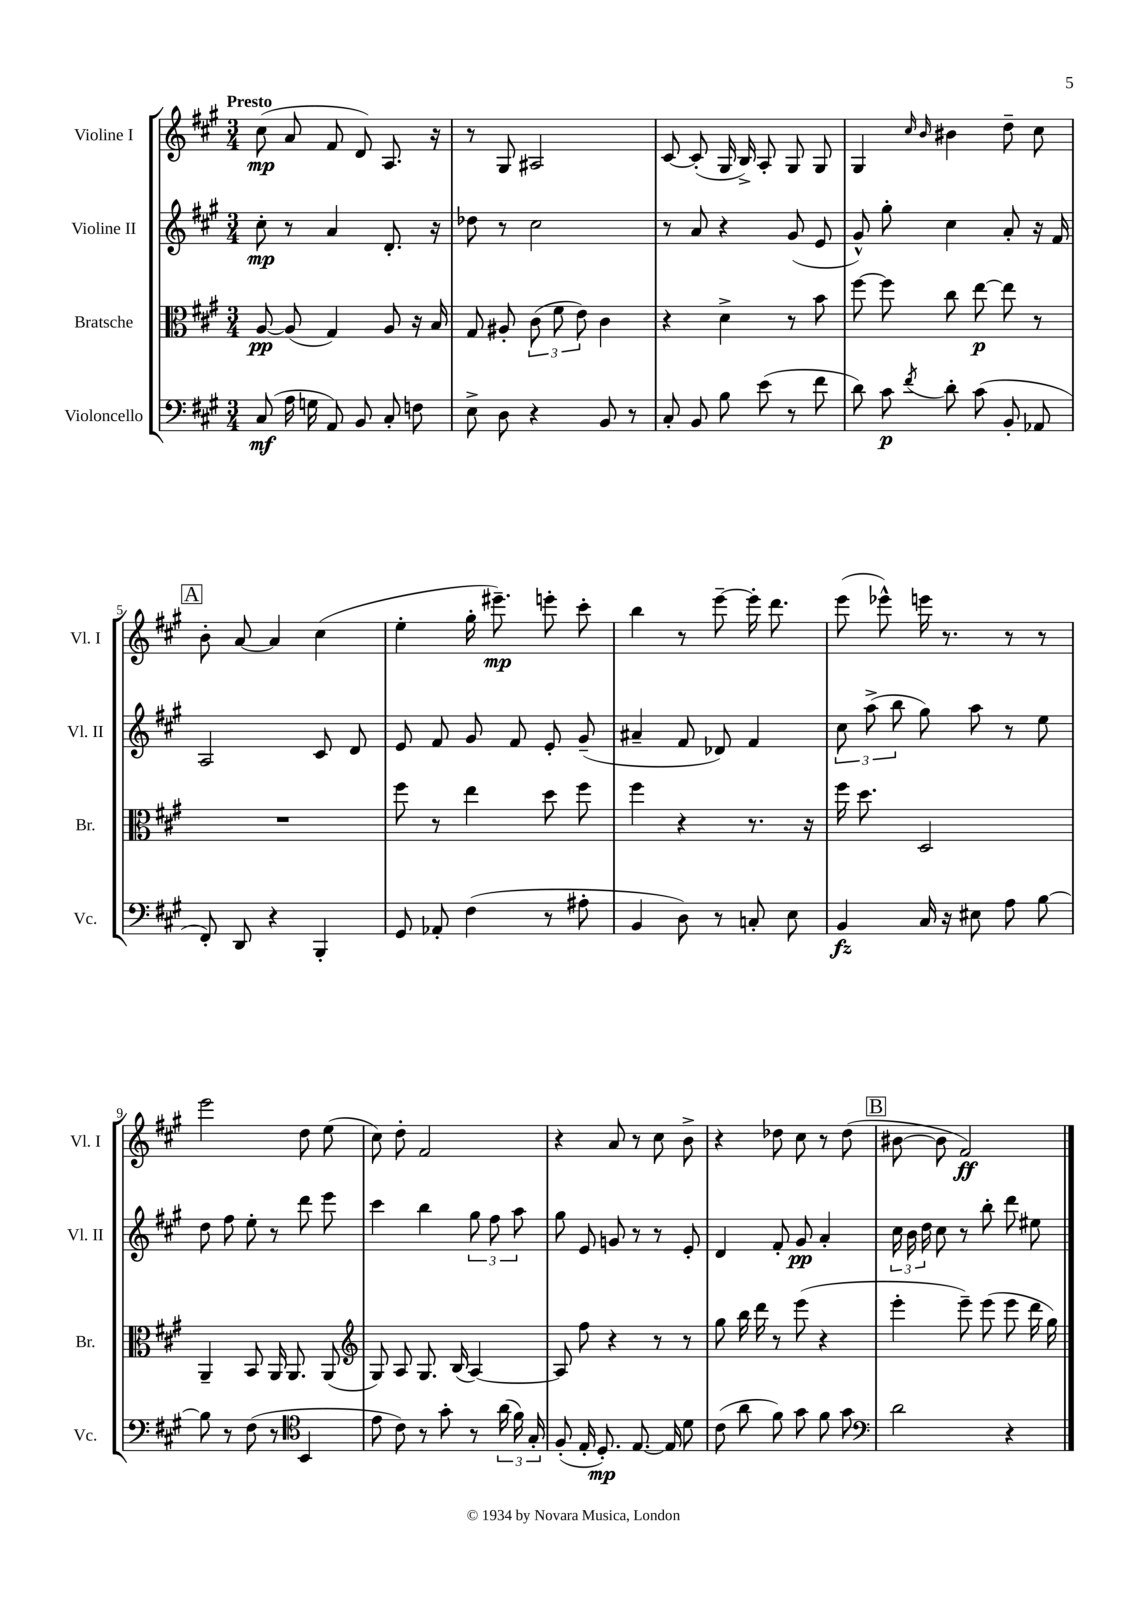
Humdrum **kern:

**kern	**kern	**kern	**kern
*staff4	*staff3	*staff2	*staff1
*clefF4	*clefC3	*clefG2	*clefG2
*k[f#c#g#]	*k[f#c#g#]	*k[f#c#g#]	*k[f#c#g#]
*M3/4	*M3/4	*M3/4	*M3/4
(8C#	[8A	8cc#'	(8cc#
16A	(8A]	8r	8a
16G	.	.	.
8AA)	4G#)	4a	8f#
8BB	.	.	8d)
8C#'	8A	8.d'	8.A
8F	16r	.	.
.	16B	16r	16r
=	=	=	=
8E^	8G#	8dd-	8r
8D	8A#'	8r	8G#
4r	(12c#	2cc#	2A#
.	12f#	.	.
.	12e)	.	.
8BB	4c#	.	.
8r	.	.	.
=	=	=	=
8C#'	4r	8r	[8c#
8BB	.	8a	(8c#']
8B	4d^	4r	16G#
.	.	.	16B^)
(8e	.	.	8A'
8r	8r	(8g#	8G#
8f#	8b	8e	8G#
=	=	=	=
8d)	[8ff#	8g#^^)	4G#
8c#	8ff#]	8gg#'	.
.	.	.	16qqcc#
8qf#	.	.	16qqb
8d'	8cc#	4cc#	4b#
(8c#	[8ee	.	.
8BB'	8ee]	8a'	8dd~
8AA-	8r	16r	8cc#
.	.	16f#	.
=	=	=	=
8FF#')	2.r	2A	8b'
8DD	.	.	[8a
4r	.	.	4a]
4BBB'	.	8c#	(4cc#
.	.	8d	.
=	=	=	=
8GG#	8ff#	8e	4ee'
8AA-'	8r	8f#	.
(4F#	4ee	8g#	16gg#'
.	.	.	8.eee#~)
.	.	8f#	.
8r	8dd	8e'	8eee'
8A#'	8ff#	(8g#~	8ccc#'
=	=	=	=
4BB	4ff#	4a#~	4bb
8D)	4r	8f#	8r
8r	.	8d-)	[8eee~
8C'	8.r	4f#	16eee']
.	.	.	8.ddd
8E	.	.	.
.	16r	.	.
=	=	=	=
4BB	16ff#	12cc#	(8eee
.	8.dd	.	.
.	.	(12aa^	.
.	.	.	8eee-^^)
.	.	12bb	.
16C#	2D	8gg#)	16eee
16r	.	.	8.r
8E#	.	8aa	.
8A	.	8r	8r
[8B	.	8ee	8r
=	=	=	=
8B]	4AA~	8dd	2eee
8r	.	8ff#	.
(8F#	8BB	8ee'	.
8r	16AA	8r	.
.	8.AA	.	.
*clefC4	*	*	*
4BB	.	8ddd	8dd
.	(8AA	8eee	(8ee
=	=	=	=
*	*clefG2	*	*
8e	8G#)	4ccc#	8cc#)
8c#)	8A	.	8dd'
8r	8.G#	4bb	2f#
8g#'	.	.	.
.	(16B	.	.
8r	[4A)	12gg#	.
.	.	12ff#	.
(24a	.	.	.
24f#)	.	12aa	.
24G#'	.	.	.
=	=	=	=
(8F#'	8A]	8gg#	4r
16E'	8ff#	8e	.
8.D')	.	.	.
.	4r	8g	8a
[8.E	.	8r	8r
.	8r	8r	8cc#
16E]	.	.	.
8d	8r	8e'	8b^
=	=	=	=
(8c#	8gg#	4d	4r
8a	16bb	.	.
.	16ddd	.	.
8f#)	8r	8f#'	8dd-
8g#	(8eee	8g#	8cc#
8f#	4r	4a'	8r
8g#	.	.	(8dd-
=	=	=	=
*clefF4	*	*	*
2d	4eee'	24cc#	[8b#
.	.	24b	.
.	.	24dd	.
.	.	8cc#	8b#]
.	8eee~)	8r	2f#)
.	(8eee	8bb'	.
4r	8eee	8ddd	.
.	16ddd	8ee#	.
.	16gg#)	.	.
==	==	==	==
*-	*-	*-	*-
